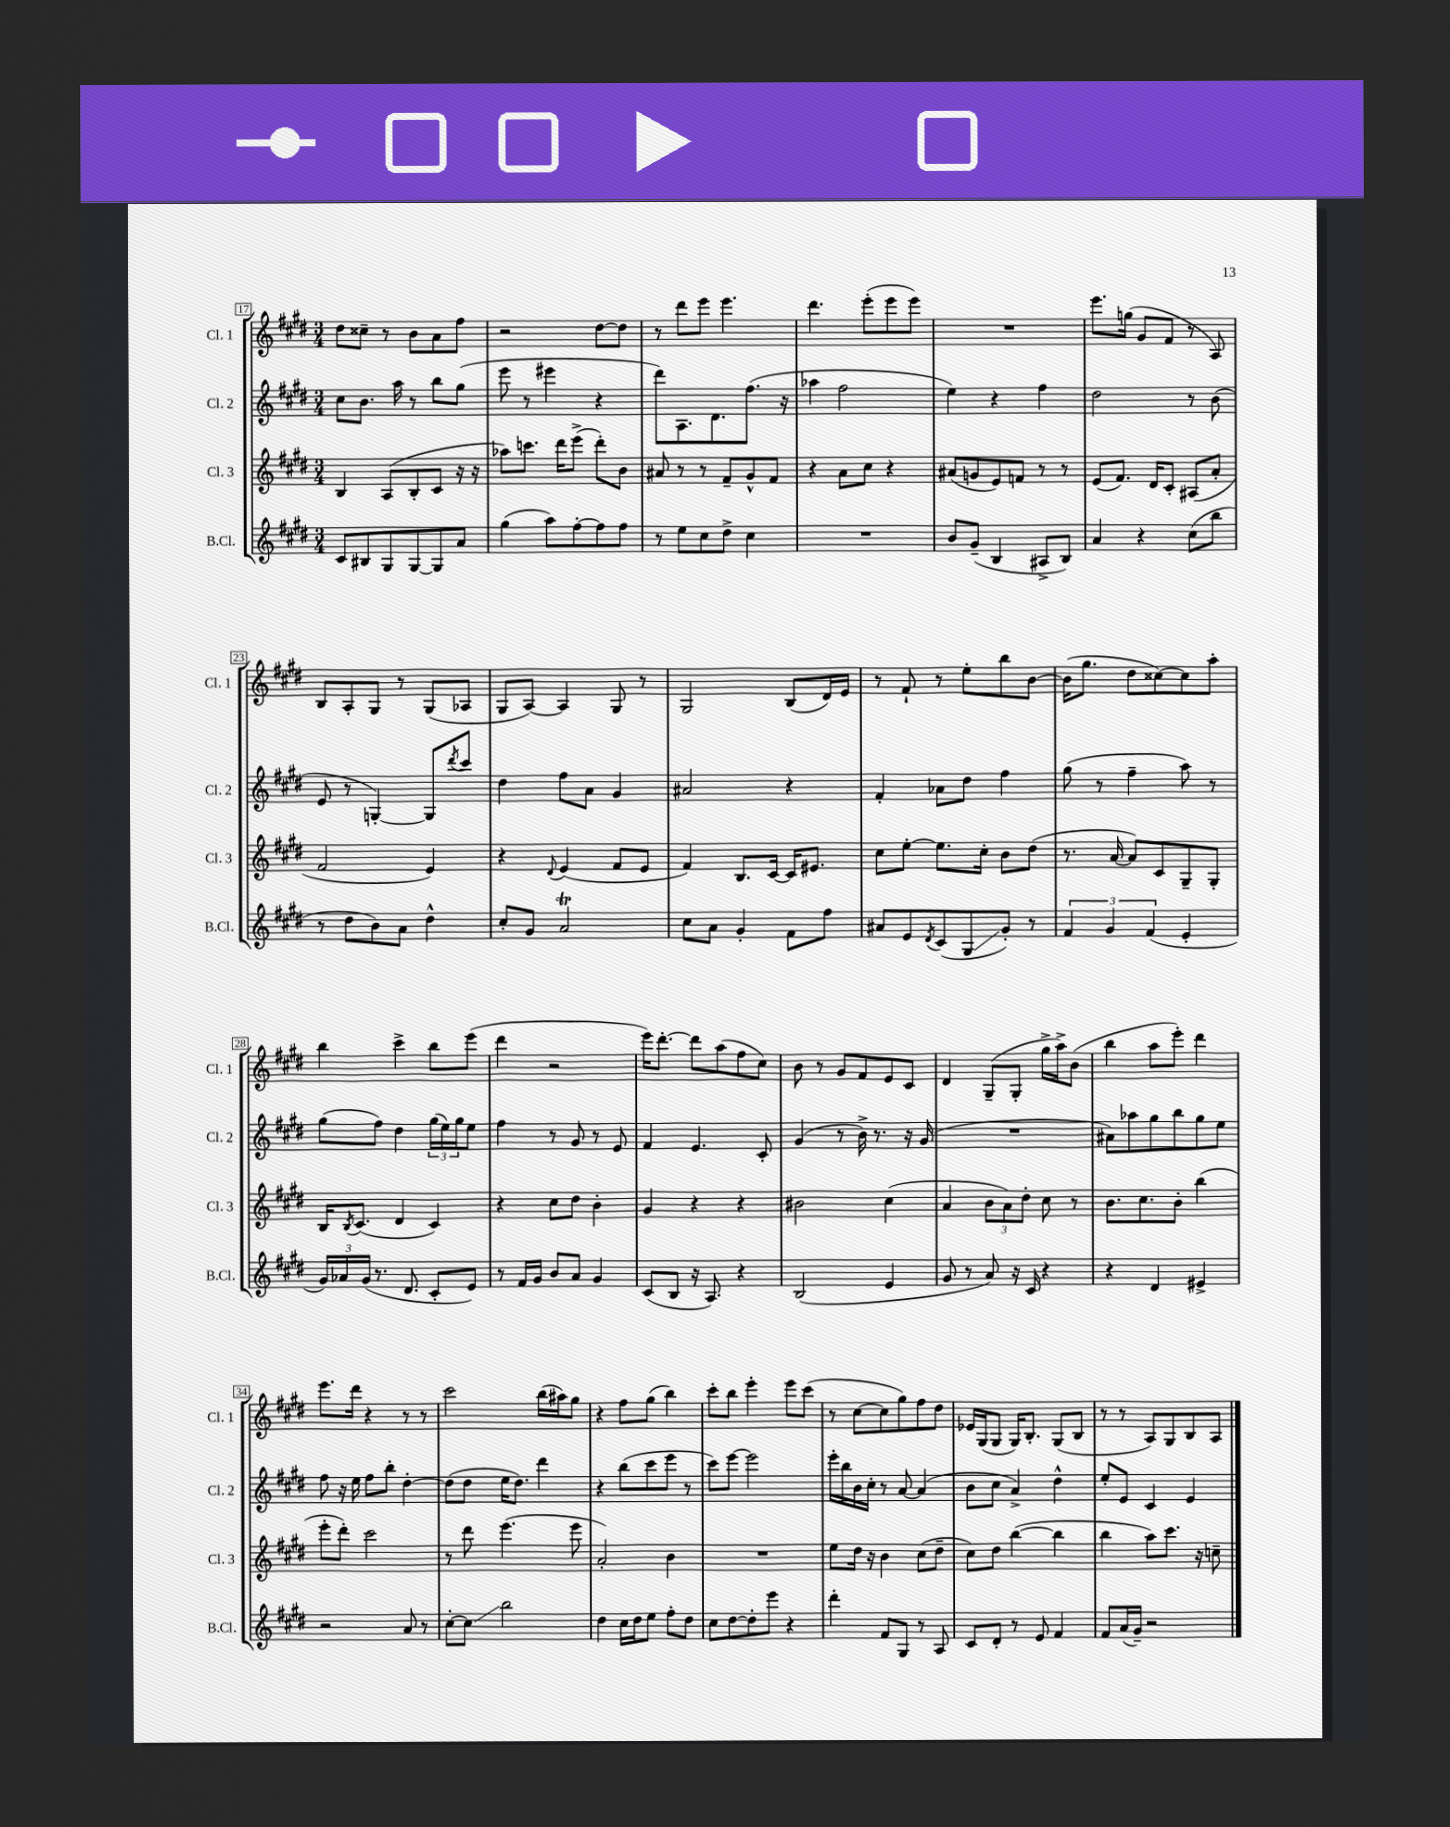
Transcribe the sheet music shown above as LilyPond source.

<<
\new StaffGroup <<
\new Staff = "s0" \with { instrumentName = "Cl. 1" shortInstrumentName = "Cl. 1" } {
    \clef treble \key e \major \numericTimeSignature \time 3/4
    dis''8 cisis''8-- r8 b'8 a'8 fis''8 |
    r2 dis''8~ dis''8 |
    r8 dis'''8 e'''8 e'''4. |
    dis'''4. e'''8-.( e'''8 e'''8) |
    R2. |
    e'''8. g''16( gis'8 fis'8 r8 a8) |
    b8 a8-. gis8 r8 gis8( aes8 |
    gis8 a8~) a4 gis8 r8 |
    gis2 b8( dis'16) e'16 |
    r8 fis'8-! r8 e''8-. b''8 b'8~ |
    b'16( gis''8. dis''8 cisis''8~) cisis''8 a''8-. |
    b''4 cis'''4-> b''8 e'''8( |
    dis'''4 r2 |
    e'''16) dis'''8.~-. dis'''8 a''8( fis''8 cis''8) |
    b'8 r8 gis'8 fis'8 e'8 cis'8 |
    dis'4 gis8--( gis8-. gis''16-> a''16->) b'8( |
    b''4 a''8 e'''8-.) dis'''4 |
    e'''8. dis'''16 r4 r8 r8 |
    cis'''2 b''16( ais''16) gis''8 |
    r4 fis''8 gis''8( b''4) |
    cis'''8-. b''8 e'''4-. e'''8 cis'''8( |
    r8 cis''8~ cis''8 gis''8) fis''8 dis''8 |
    ees'16 gis16( gis8 gis16) b8.-. gis8( b8 |
    r8 r8 a8) gis8 b8 a8 \bar "|." |
}
\new Staff = "s1" \with { instrumentName = "Cl. 2" shortInstrumentName = "Cl. 2" } {
    \clef treble \key e \major \numericTimeSignature \time 3/4
    cis''8 b'8. a''16 r8 b''8 gis''8( |
    e'''8 r8 eis'''4 r4 |
    dis'''8) a8. dis'8. fis''8.( r16 |
    aes''4 fis''2 |
    e''4) r4 fis''4 |
    dis''2 r8 b'8( |
    e'8 r8 g4~-.) g8 \acciaccatura { dis'''8 } cis'''8 |
    dis''4 fis''8 a'8 gis'4 |
    ais'2 r4 |
    fis'4-. aes'8 dis''8 fis''4 |
    gis''8( r8 fis''4-- a''8) r8 |
    gis''8( fis''8) dis''4 \tuplet 3/2 { gis''16( e''16) gis''16 } e''8 |
    fis''4 r8 gis'8 r8 e'8 |
    fis'4 e'4. cis'8-. |
    gis'4( r8 b'16->) r8. r16 gis'16( |
    R2. |
    ais'8) aes''8 gis''8 b''8 gis''8 e''8 |
    fis''8 r16 e''16 fis''8 b''8-. dis''4~-. |
    dis''8( dis''8 e''16 dis''8.) dis'''4 |
    r4 b''8( cis'''8 e'''8 r8 |
    cis'''8) e'''8~ e'''2 |
    e'''16-. b''16 b'16 cis''16-. r8 a'8~ a'4( |
    b'8 cis''8 a'4->) dis''4-^ |
    e''8-. e'8 cis'4 e'4 \bar "|." |
}
\new Staff = "s2" \with { instrumentName = "Cl. 3" shortInstrumentName = "Cl. 3" } {
    \clef treble \key e \major \numericTimeSignature \time 3/4
    b4 a8( b8-. cis'8 r16 r16 |
    aes''8) c'''8. dis'''16 e'''8->( dis'''8-.) b'8 |
    ais'8 r8 r8 fis'8-- gis'8-^ fis'8 |
    r4 a'8 cis''8 r4 |
    ais'8( g'8 e'8) f'8 r8 r8 |
    e'8( fis'8.) dis'16 cis'8-. ais8( a'8-. |
    fis'2 e'4) |
    r4 \appoggiatura { dis'8 } e'4( fis'8 e'8 |
    fis'4) b8. cis'16~ cis'16 eis'8. |
    cis''8 e''8~-. e''8. cis''16-. b'8 dis''8( |
    r8. a'16~ a'8) cis'8 gis8-- gis8-. |
    b16 \acciaccatura { b8 } cis'8.( dis'4 cis'4) |
    r4 cis''8 dis''8 b'4-. |
    gis'4 r4 r4 |
    bis'2 cis''4( |
    a'4 \tuplet 3/2 { b'8 a'8) dis''8-. } cis''8 r8 |
    b'8. cis''8. b'8-. b''4( |
    e'''8-. dis'''8-.) cis'''2 |
    r8 dis'''8 e'''4.( e'''8 |
    a'2-.) b'4 |
    R2. |
    e''8 dis''16 r16 b'4 cis''8( dis''8-- |
    cis''8) dis''8 b''4~( b''4 |
    b''4 a''8) cis'''8. r16 c''8-- \bar "|." |
}
\new Staff = "s3" \with { instrumentName = "B.Cl." shortInstrumentName = "B.Cl." } {
    \clef treble \key e \major \numericTimeSignature \time 3/4
    cis'8 bis8 gis8 gis8~ gis8 a'8 |
    gis''4( a''8) fis''8~-. fis''8 fis''8 |
    r8 e''8 cis''8 dis''8-> cis''4 |
    R2. |
    b'8 gis'8--( b4 ais8-> b8) |
    a'4 r4 cis''8( b''8 |
    r8 dis''8 b'8) a'8 dis''4-^ |
    cis''8-. gis'8 a'2\trill |
    cis''8 a'8 gis'4-. fis'8 fis''8 |
    ais'8 e'8 \acciaccatura { dis'8 } cis'8( gis8\glissando gis'8-.) r8 |
    \tuplet 3/2 { fis'4 gis'4 fis'4( } e'4-. |
    \tuplet 3/2 { gis'16) aes'16 gis'16( } r8. dis'8. cis'8-. e'8) |
    r8 fis'16 gis'16 b'8 a'8 gis'4 |
    cis'8( b8 r16 a8.) r4 |
    b2( e'4 |
    gis'8 r8 a'8) r16 cis'16 r4 |
    r4 dis'4 eis'4-> |
    r2 a'8 r8 |
    cis''8~-. cis''8\glissando b''2 |
    dis''4 cis''16 dis''16 e''8 fis''8-. dis''8 |
    cis''8 dis''8~ dis''8-. e'''8 r4 |
    dis'''4-. fis'8 gis8 r8 a8 |
    cis'8 dis'8-. r8 e'8 fis'4 |
    fis'8 a'16( gis'16--) r2 \bar "|." |
}
>>
>>
\layout { \context { \Score currentBarNumber = #17 \override BarNumber.stencil = #(make-stencil-boxer 0.1 0.3 ly:text-interface::print) } }
